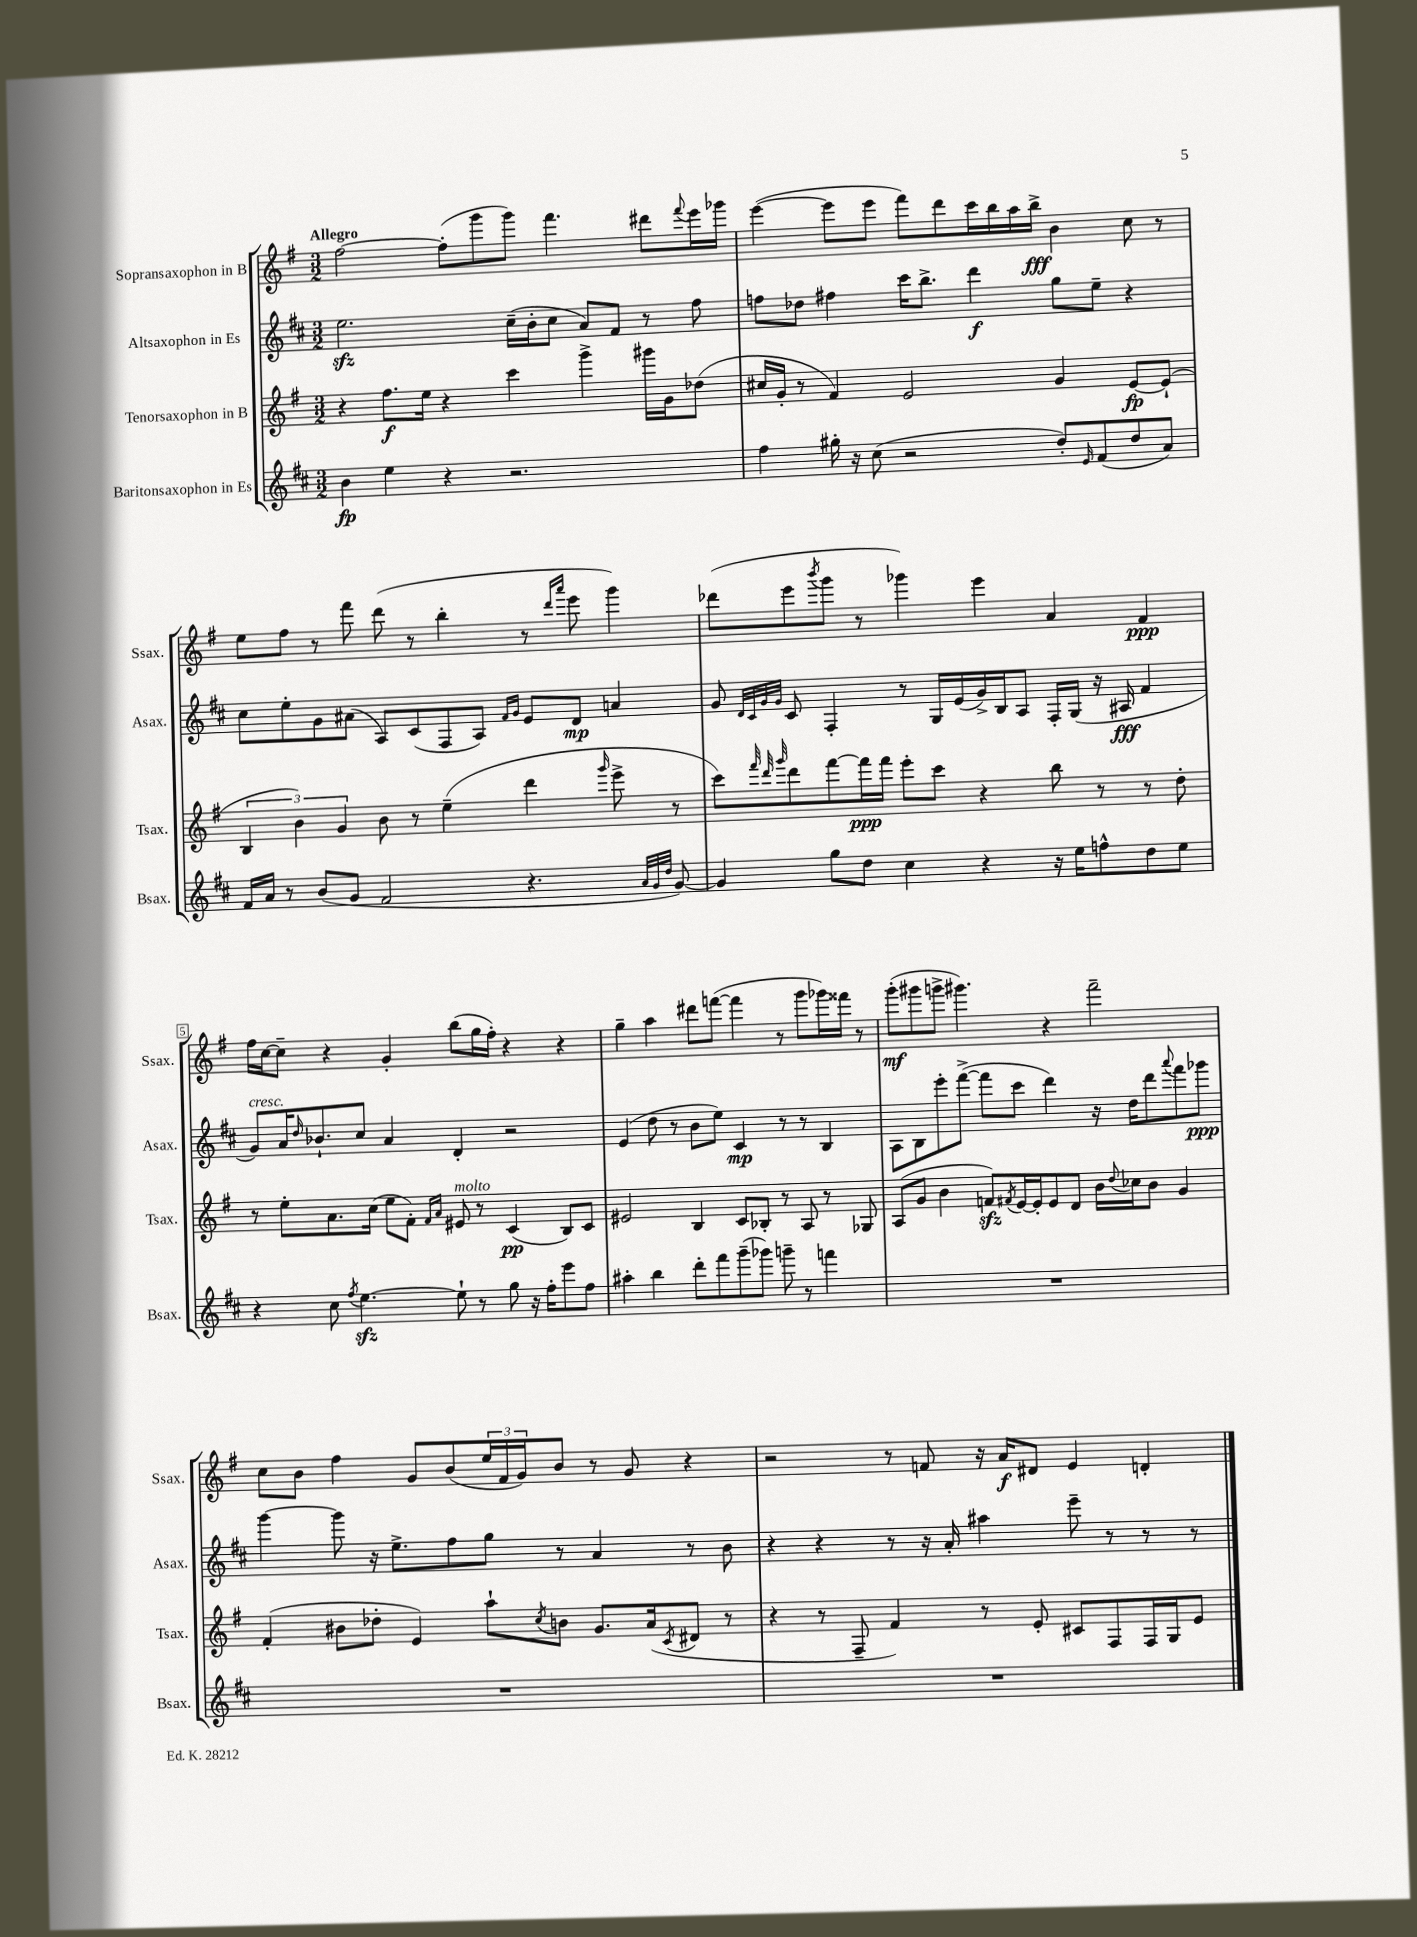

**kern	**kern	**kern	**kern
*staff4	*staff3	*staff2	*staff1
*clefG2	*clefG2	*clefG2	*clefG2
*k[f#c#]	*k[f#]	*k[f#c#]	*k[f#]
*M3/2	*M3/2	*M3/2	*M3/2
4b	4r	2.ee	[2ff#
4ee	8.ff#	.	.
.	16ee	.	.
4r	4r	.	(8ff#']
.	.	.	8ggg
2.r	4ccc	(16cc#~	8ggg)
.	.	16b'	.
.	.	8cc#	4.fff#
.	4ggg^	8a)	.
.	.	8f#	.
.	16ggg#	8r	8ddd#
.	16g	.	.
.	.	.	8qqfff#
.	(8dd-	8ff#	16eee
.	.	.	16ggg-
=	=	=	=
4ff#	16cc#	8ff	([4eee
.	16g'	.	.
.	8r	8dd-	.
16gg#'	4f#)	4ff#	8eee]
16r	.	.	.
(8cc#	.	.	8eee
2r	2e	16ccc#	8fff#)
.	.	8.bb^	.
.	.	.	8ddd
.	.	4ddd	16ccc
.	.	.	16bb
.	.	.	16aa
.	.	.	16bb^
8dd')	4g	8gg	4b
16qqe	.	.	.
(8f#	.	8ee~	.
8dd	[8e	4r	8cc
8a)	(8e`]	.	8r
=	=	=	=
16f#	6B	8cc#	8ee
16a	.	.	.
8r	.	8ee'	8ff#
.	6b)	.	.
(8b	.	8g	8r
.	6g	.	.
8g	.	(8a#	8fff#
2f#	8b	8A)	(8ddd
.	8r	(8c#	8r
.	(4ee~	8F#	4bb'
.	.	8A)	.
.	.	16qqf#	.
.	.	16qqg	.
4.r	4ddd	8e	8r
.	.	.	16qqddd
.	.	.	16qqaaa
.	.	8d	8eee
.	16qqggg	.	.
.	8eee^	4a	4ggg)
32qqa	.	.	.
32qqg	.	.	.
32qqdd	.	.	.
[8g)	8r	.	.
=	=	=	=
4g]	8ccc)	8g	(8ddd-
.	.	32qqd	.
.	32qqfff#	32qqc#	.
.	32qqddd	32qqg	.
.	32qqggg	32qqg	.
.	8ddd	8c#	8eee
.	.	.	8qbbb
8gg	[8fff#	4F#'	8ggg
8dd	16fff#]	.	8r
.	16fff#	.	.
4cc#	8eee'	8r	4ggg-)
.	8ccc	16G	.
.	.	(16e	.
4r	4r	16g^)	4eee
.	.	16B	.
.	.	8A	.
16r	8bb	16F#'	4a
16ee	.	(16G	.
8ff^^	8r	16r	.
.	.	16A#	.
8dd	8r	4f#	4f#
8ee	8dd'	.	.
=	=	=	=
4r	8r	8g)	16ff#
.	.	.	[16cc
.	8ee'	16a	8cc~]
.	.	16qqdd	.
.	.	8.b-`	.
8cc#	8.a	.	4r
8qff#	.	.	.
[4.ee	.	8cc#	.
.	(16cc	.	.
.	8ee	4a	4g'
.	8f#')	.	.
.	16qqf#	.	.
.	16qqa	.	.
8ee`]	8e#	4d'	(8bb
8r	8r	.	16gg
.	.	.	16ff#')
8gg	(4c	2r	4r
16r	.	.	.
16ff#'	.	.	.
8eee	8B)	.	4r
8ff#	8c	.	.
=	=	=	=
4aa#'	2e#	(4e	4gg~
4bb	.	8dd	4aa
.	.	8r	.
8ddd'	4B	8b	8ddd#
8fff#	.	8ee)	([8fff
(8ggg~	8c	4c#	4fff]
8ggg-)	8B-'	.	.
8ggg~	8r	8r	8r
8r	8A	8r	8ggg
4fff	8r	4B	16ggg-)
.	.	.	16fff##
.	8G-	.	8r
=	=	=	=
1.r	(8A	8A	(8ggg'
.	8g	8B	8ggg#
.	4b	8eee'	8ggg^
.	.	([8fff#^	4.ggg#)
.	8f)	8fff#]	.
.	8qf#	.	.
.	[16e	8ccc#	.
.	16e']	.	.
.	8e	4ddd)	4r
.	8d	.	.
.	16b	16r	2fff#~
.	8qqdd	.	.
.	16cc-	16dd	.
.	8b	8ddd	.
.	.	8qqaaa	.
.	4g	8fff#	.
.	.	8ggg-	.
=	=	=	=
1.r	(4f#'	[4ggg	8cc
.	.	.	8b
.	8b#	8ggg]	4ff#
.	8dd-'	16r	.
.	.	8.ee^	.
.	4e)	.	8g
.	.	8ff#	(8b
.	8aa`	8gg	24ee
.	.	.	24f#
.	.	.	24g)
.	8qcc	.	.
.	8b	8r	8b
.	8.g	4a	8r
.	.	.	8g
.	(16a	.	.
.	8qc	.	.
.	8d#	8r	4r
.	8r	8b	.
=	=	=	=
1.r	4r	4r	2r
.	8r	4r	.
.	8F#~	.	.
.	4f#)	8r	8r
.	.	16r	8f
.	.	16a'	.
.	8r	4aa#	16r
.	.	.	16a
.	8e'	.	8d#
.	8c#	8eee~	4e
.	8F#	8r	.
.	16F#	8r	4d'
.	16G	.	.
.	8e	8r	.
==	==	==	==
*-	*-	*-	*-
